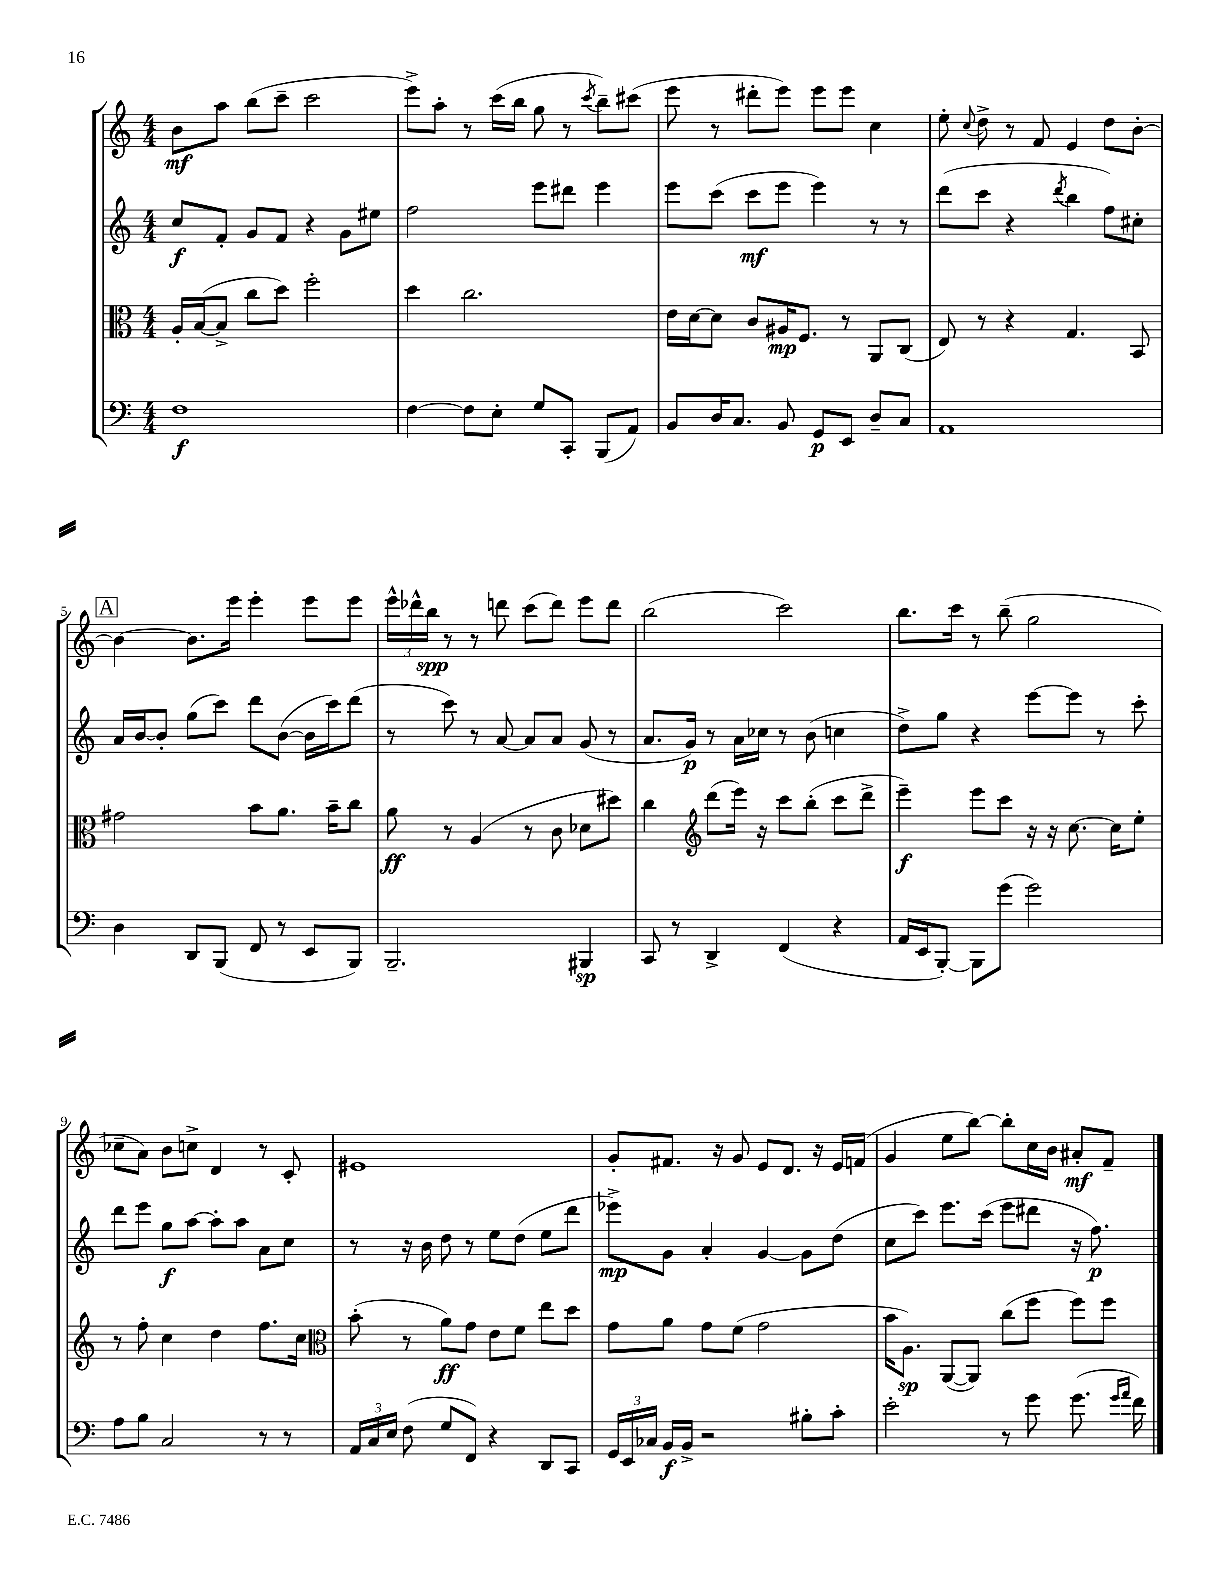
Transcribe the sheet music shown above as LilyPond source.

<<
\new StaffGroup <<
\new Staff = "s0" {
    \clef treble \key c \major \numericTimeSignature \time 4/4
    \autoBeamOff b'8[\mf a''8] b''8[( c'''8]-- c'''2 |
    e'''8[->) a''8]-. r8 c'''16[( b''16] g''8 r8 \acciaccatura { c'''8 } b''8[--) cis'''8]( |
    e'''8 r8 dis'''8[-. e'''8]) e'''8[ e'''8] c''4 |
    e''8-. \appoggiatura { c''8 } d''8-> r8 f'8 e'4 d''8[ b'8]~-. |
    \mark \markup { \box "A" } b'4~ b'8.[ e'''16] e'''4-. e'''8[ e'''8] |
    \tuplet 3/2 { e'''16[-^ des'''16-^ b''16]\spp } r8 r8 d'''8 c'''8[( d'''8]) e'''8[ d'''8] |
    b''2( c'''2) |
    b''8.[ c'''16] r8 b''8--( g''2 |
    ces''8[-- a'8]) b'8[ c''8]-> d'4 r8 c'8-. |
    eis'1 |
    g'8[-. fis'8.] r16 g'8 e'8[ d'8.] r16 e'16[ f'16]( |
    g'4 e''8[ b''8]~) b''8[-. c''16 b'16] ais'8[-.\mf f'8]-- \bar "|." |
}
\new Staff = "s1" {
    \clef treble \key c \major \numericTimeSignature \time 4/4
    \autoBeamOff c''8[\f f'8]-. g'8[ f'8] r4 g'8[ eis''8] |
    f''2 e'''8[ dis'''8] e'''4 |
    e'''8[ c'''8]( c'''8[\mf e'''8] e'''4) r8 r8 |
    d'''8[( c'''8] r4 \acciaccatura { d'''8 } b''4 f''8[) cis''8]-. |
    \mark \markup { \box "A" } a'16[ b'16~ b'8]-. g''8[( c'''8]) d'''8[ b'8]~( b'16[ c'''16) d'''8]( |
    r8 c'''8) r8 a'8~ a'8[ a'8] g'8( r8 |
    a'8.[ g'16]\p) r8 a'16[ ces''16] r8 b'8( c''4 |
    d''8[->) g''8] r4 e'''8[~ e'''8] r8 c'''8-. |
    d'''8[ e'''8] g''8[\f a''8]~ a''8[-. a''8] a'8[ c''8] |
    r8 r16 b'16 d''8 r8 e''8[ d''8]( e''8[ d'''8] |
    ees'''8[->\mp) g'8] a'4-. g'4~ g'8[ d''8]( |
    c''8[ c'''8]) e'''8.[ c'''16]( e'''8[ dis'''8] r16 f''8.\p) \bar "|." |
}
\new Staff = "s2" {
    \clef alto \key c \major \numericTimeSignature \time 4/4
    \autoBeamOff a16[-. b16~( b8]-> c''8[ d''8]) f''2-. |
    d''4 c''2. |
    e'16[ d'16~ d'8] c'8[ ais16\mp f8.] r8 a,8[ c8]( |
    e8) r8 r4 g4. b,8 |
    \mark \markup { \box "A" } gis'2 b'8[ a'8.] b'16[-- c''8] |
    a'8\ff r8 a4( r8 c'8 des'8[ dis''8]) |
    c''4 \clef treble d'''8[( e'''16]) r16 c'''8[ b''8]-.( c'''8[ d'''8]-> |
    e'''4--\f) e'''8[ c'''8] r16 r16 c''8.~ c''16[ e''8]-. |
    r8 f''8-. c''4 d''4 f''8.[ c''16] |
    \clef alto b'8-.( r8 a'8[\ff) g'8] e'8[ f'8] e''8[ d''8] |
    g'8[ a'8] g'8[ f'8]( g'2 |
    b'16[ a8.]\sp) a,8[~( a,8]) c''8[( f''8] f''8[) f''8] \bar "|." |
}
\new Staff = "s3" {
    \clef bass \key c \major \numericTimeSignature \time 4/4
    \autoBeamOff f1\f |
    f4~ f8[ e8]-. g8[ c,8]-. b,,8[( a,8]) |
    b,8[ d16 c8.] b,8 g,8[\p e,8] d8[-- c8] |
    a,1 |
    \mark \markup { \box "A" } d4 d,8[ b,,8]( f,8 r8 e,8[ b,,8]) |
    b,,2.-- bis,,4\sp |
    c,8 r8 d,4-> f,4( r4 |
    a,16[ e,16 b,,8]~-.) b,,8[ g'8]( g'2) |
    a8[ b8] c2 r8 r8 |
    \tuplet 3/2 { a,16[ c16 e16] } f8( g8[ f,8]) r4 d,8[ c,8] |
    \tuplet 3/2 { g,16[ e,16 ces16] } b,16[\f b,16]-> r2 bis8[-. c'8]-. |
    e'2-. r8 g'8 g'8.( \grace { g'16[ a'16] } f'16) \bar "|." |
}
>>
>>
